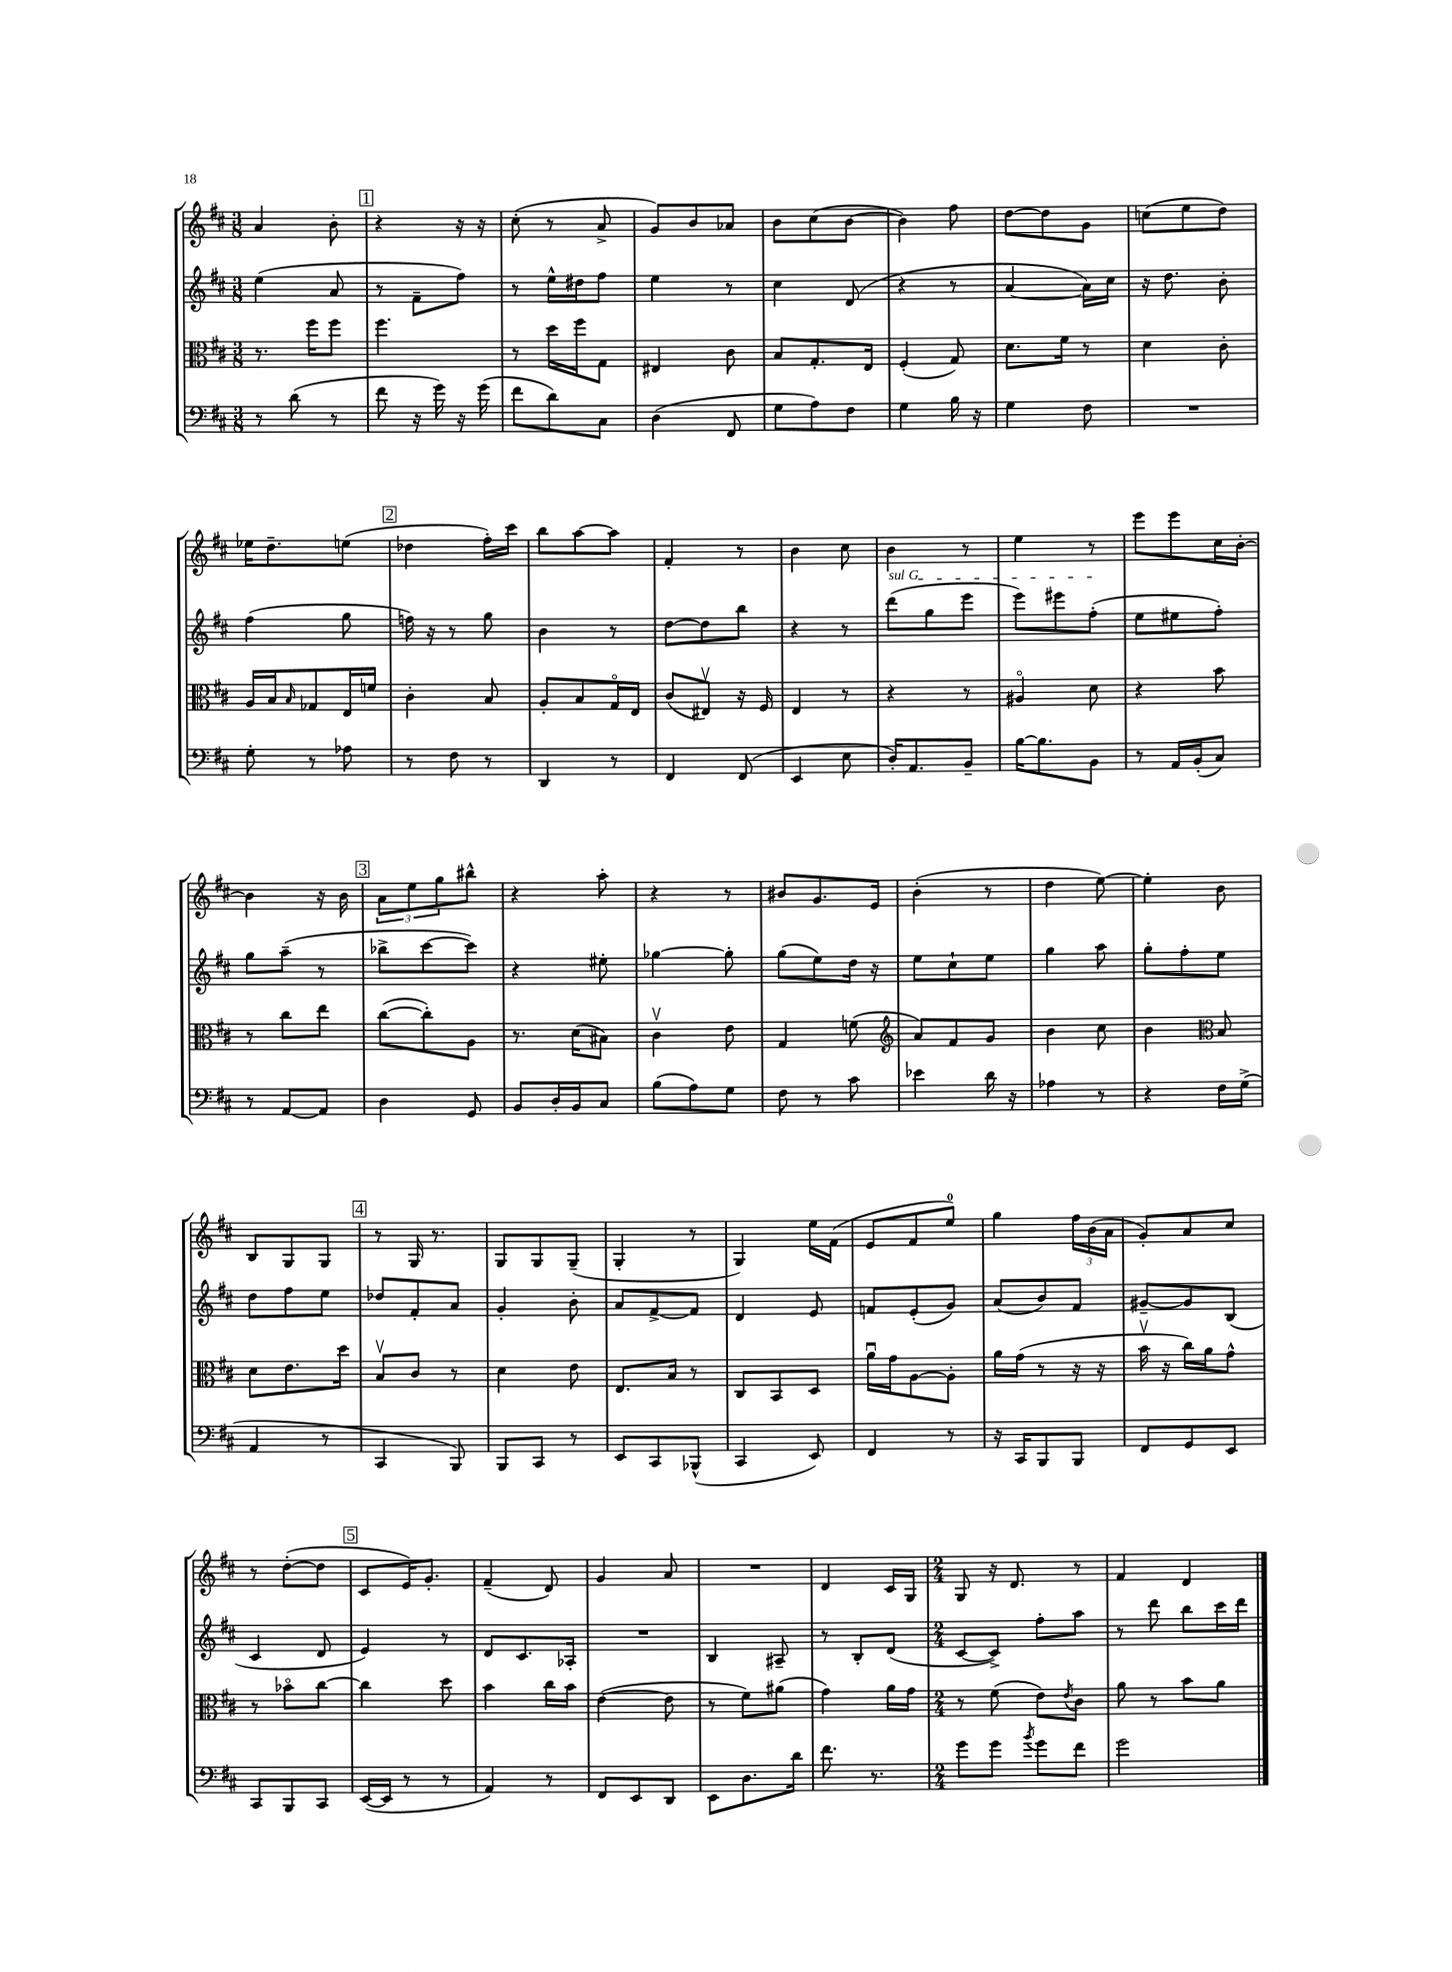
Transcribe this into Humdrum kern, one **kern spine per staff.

**kern	**kern	**kern	**kern
*staff4	*staff3	*staff2	*staff1
*clefF4	*clefC3	*clefG2	*clefG2
*k[f#c#]	*k[f#c#]	*k[f#c#]	*k[f#c#]
*M3/8	*M3/8	*M3/8	*M3/8
8r	8.r	(4ee	4a
(8d	.	.	.
.	16ff#	.	.
8r	8ff#	8a	8b'
=	=	=	=
8f#	4.ff#	8r	4r
16r	.	8f#~	.
16g)	.	.	.
16r	.	8ff#)	16r
(16g	.	.	16r
=	=	=	=
8f#	8r	8r	(8cc#'
8d)	16dd	16ee^^	8r
.	16ff#	16dd#	.
8C#	8G	8ff#	8a^
=	=	=	=
(4D	4E#	4ee	8g)
.	.	.	8b
8FF#	8c#	8r	8a-
=	=	=	=
8G	8B	4cc#	8b
8A)	8.G'	.	(8cc#
8F#	.	(8d	[8b
.	16E	.	.
=	=	=	=
4G	(4F#'	4r	4b])
16B	8G)	8r	8ff#
16r	.	.	.
=	=	=	=
4G	8.d	[4a	[8dd
.	.	.	8dd]
.	16f#	.	.
8F#	8r	16a])	8g
.	.	16cc#	.
=	=	=	=
4.r	4d	16r	(8cc
.	.	8.dd	.
.	.	.	8ee
.	8c#'	8b'	8dd)
=	=	=	=
8G'	16A	(4ff#	16ee-
.	16B	.	8.dd~
.	16qqB	.	.
8r	8G-	.	.
8A-	16E	8gg	(8ee
.	16f	.	.
=	=	=	=
8r	4c#'	16ff)	4dd-
.	.	16r	.
8F#	.	8r	.
8r	8B	8gg	16ff#')
.	.	.	16ccc#
=	=	=	=
4DD	8A'	4b	8bb
.	8B	.	[8aa
8r	16Go	8r	8aa]
.	16E	.	.
=	=	=	=
4FF#	(8c#	[8dd	4f#'
.	8E#v)	8dd]	.
(8FF#	16r	8bb	8r
.	16F#	.	.
=	=	=	=
4EE	4E	4r	4b
8E	8r	8r	8cc#
=	=	=	=
16D')	4r	(8ddd	4b
8.AA	.	.	.
.	.	8gg	.
8BB~	8r	8eee	8r
=	=	=	=
[16B	4A#o	8eee)	4ee
8.B]	.	.	.
.	.	8eee#	.
8BB	8d	(8ff#'	8r
=	=	=	=
8r	4r	8ee	8eee
16AA	.	8ee#	8eee
(16BB'	.	.	.
8C#)	8b	8ff#')	16cc#
.	.	.	[16b'
=	=	=	=
8r	8r	8gg	4b]
[8AA	8cc#	(8aa~	.
8AA]	8ee	8r	16r
.	.	.	16b
=	=	=	=
4D	([8cc#	8bb-^	12a
.	.	.	12ee
.	8cc#'])	[8ccc#	.
.	.	.	12gg
8GG	8A	8ccc#])	8bb#^^
=	=	=	=
8BB	8.r	4r	4r
16D'	.	.	.
16BB	(16d	.	.
8C#	8B#)	8ee#'	8aa'
=	=	=	=
(8B	4c#v	[4gg-	4r
8A)	.	.	.
8G	8e	8gg-']	8r
=	=	=	=
8F#	4G	(8gg	8b#
8r	.	8ee)	8.g
8c#	(8f	16dd	.
.	.	16r	16e
=	=	=	=
*	*clefG2	*	*
4e-	8a)	8ee	(4b'
.	8f#	8cc#`	.
16d	8g	8ee	8r
16r	.	.	.
=	=	=	=
4A-	4b	4gg	4dd
8r	8cc#	8aa	[8ee)
=	=	=	=
4r	4b	8gg'	4ee']
.	.	8ff#'	.
*	*clefC3	*	*
16F#	8B	8ee	8b
(16G^	.	.	.
=	=	=	=
4AA	8d	8dd	8B
.	8.e	8ff#	8G
8r	.	8ee	8G
.	16dd	.	.
=	=	=	=
4CC#	8Bv	8dd-	8r
.	8c#	8f#'	16G
.	.	.	8.r
8BBB)	8r	8a	.
=	=	=	=
8BBB	4d	4g'	8G
8CC#	.	.	8G
8r	8e	8b'	(8G~
=	=	=	=
8EE	8.E	8a	4G'
8CC#	.	[8f#^	.
.	16B	.	.
(8BBB-^^	8r	8f#]	8r
=	=	=	=
4CC#	8C#	4d	4G)
.	8BB	.	.
8EE)	8D	8e	16ee
.	.	.	(16f#
=	=	=	=
4FF#	16au	8f	8e
.	16g	.	.
.	[8A	(8e'	8f#
8r	8A']	8g)	8ee)
=	=	=	=
16r	16a	(8a	4gg
16CC#	(16g	.	.
8BBB	8r	8b)	.
8BBB	16r	8f#	24ff#
.	.	.	(24b
.	16r	.	.
.	.	.	24a
=	=	=	=
8FF#	16bv	[8g#~	8g')
.	16r	.	.
8GG	16cc#)	8g#]	8a
.	16a	.	.
8EE	8g^^	(8B	8cc#
=	=	=	=
8CC#	8r	4c#	8r
8BBB	8b-o	.	([8dd'
8CC#	[8cc#	8d	8dd]
=	=	=	=
([16EE	4cc#]	4e)	8c#
16EE]	.	.	.
8r	.	.	16e)
.	.	.	8.g'
8r	8dd	8r	.
=	=	=	=
4AA)	4b	8d	(4f#~
.	.	8.c#	.
8r	16cc#	.	8d)
.	16b	16A-'	.
=	=	=	=
8FF#	([4e	4.r	4g
8EE	.	.	.
8DD	8e]	.	8a
=	=	=	=
8EE	8r	4B	4.r
8.D	8f#)	.	.
.	(8a#	8A#~	.
16d	.	.	.
=	=	=	=
8.f#	4g)	8r	4d
.	.	8B'	.
8.r	.	.	.
.	16a	(8d	16c#
.	16g	.	16G
=	=	=	=
*M2/4	*M2/4	*M2/4	*M2/4
8g	8r	[8c#	8G
8g	(8f#	8c#^])	16r
.	.	.	8.d
8qb	.	.	.
8g	8e)	8ff#'	.
.	8qe	.	.
8f#	8c#	8aa	8r
=	=	=	=
2g	8a	8r	4f#
.	8r	8ddd	.
.	8b	8bb	4d
.	8a	16ccc#	.
.	.	16ddd	.
==	==	==	==
*-	*-	*-	*-
